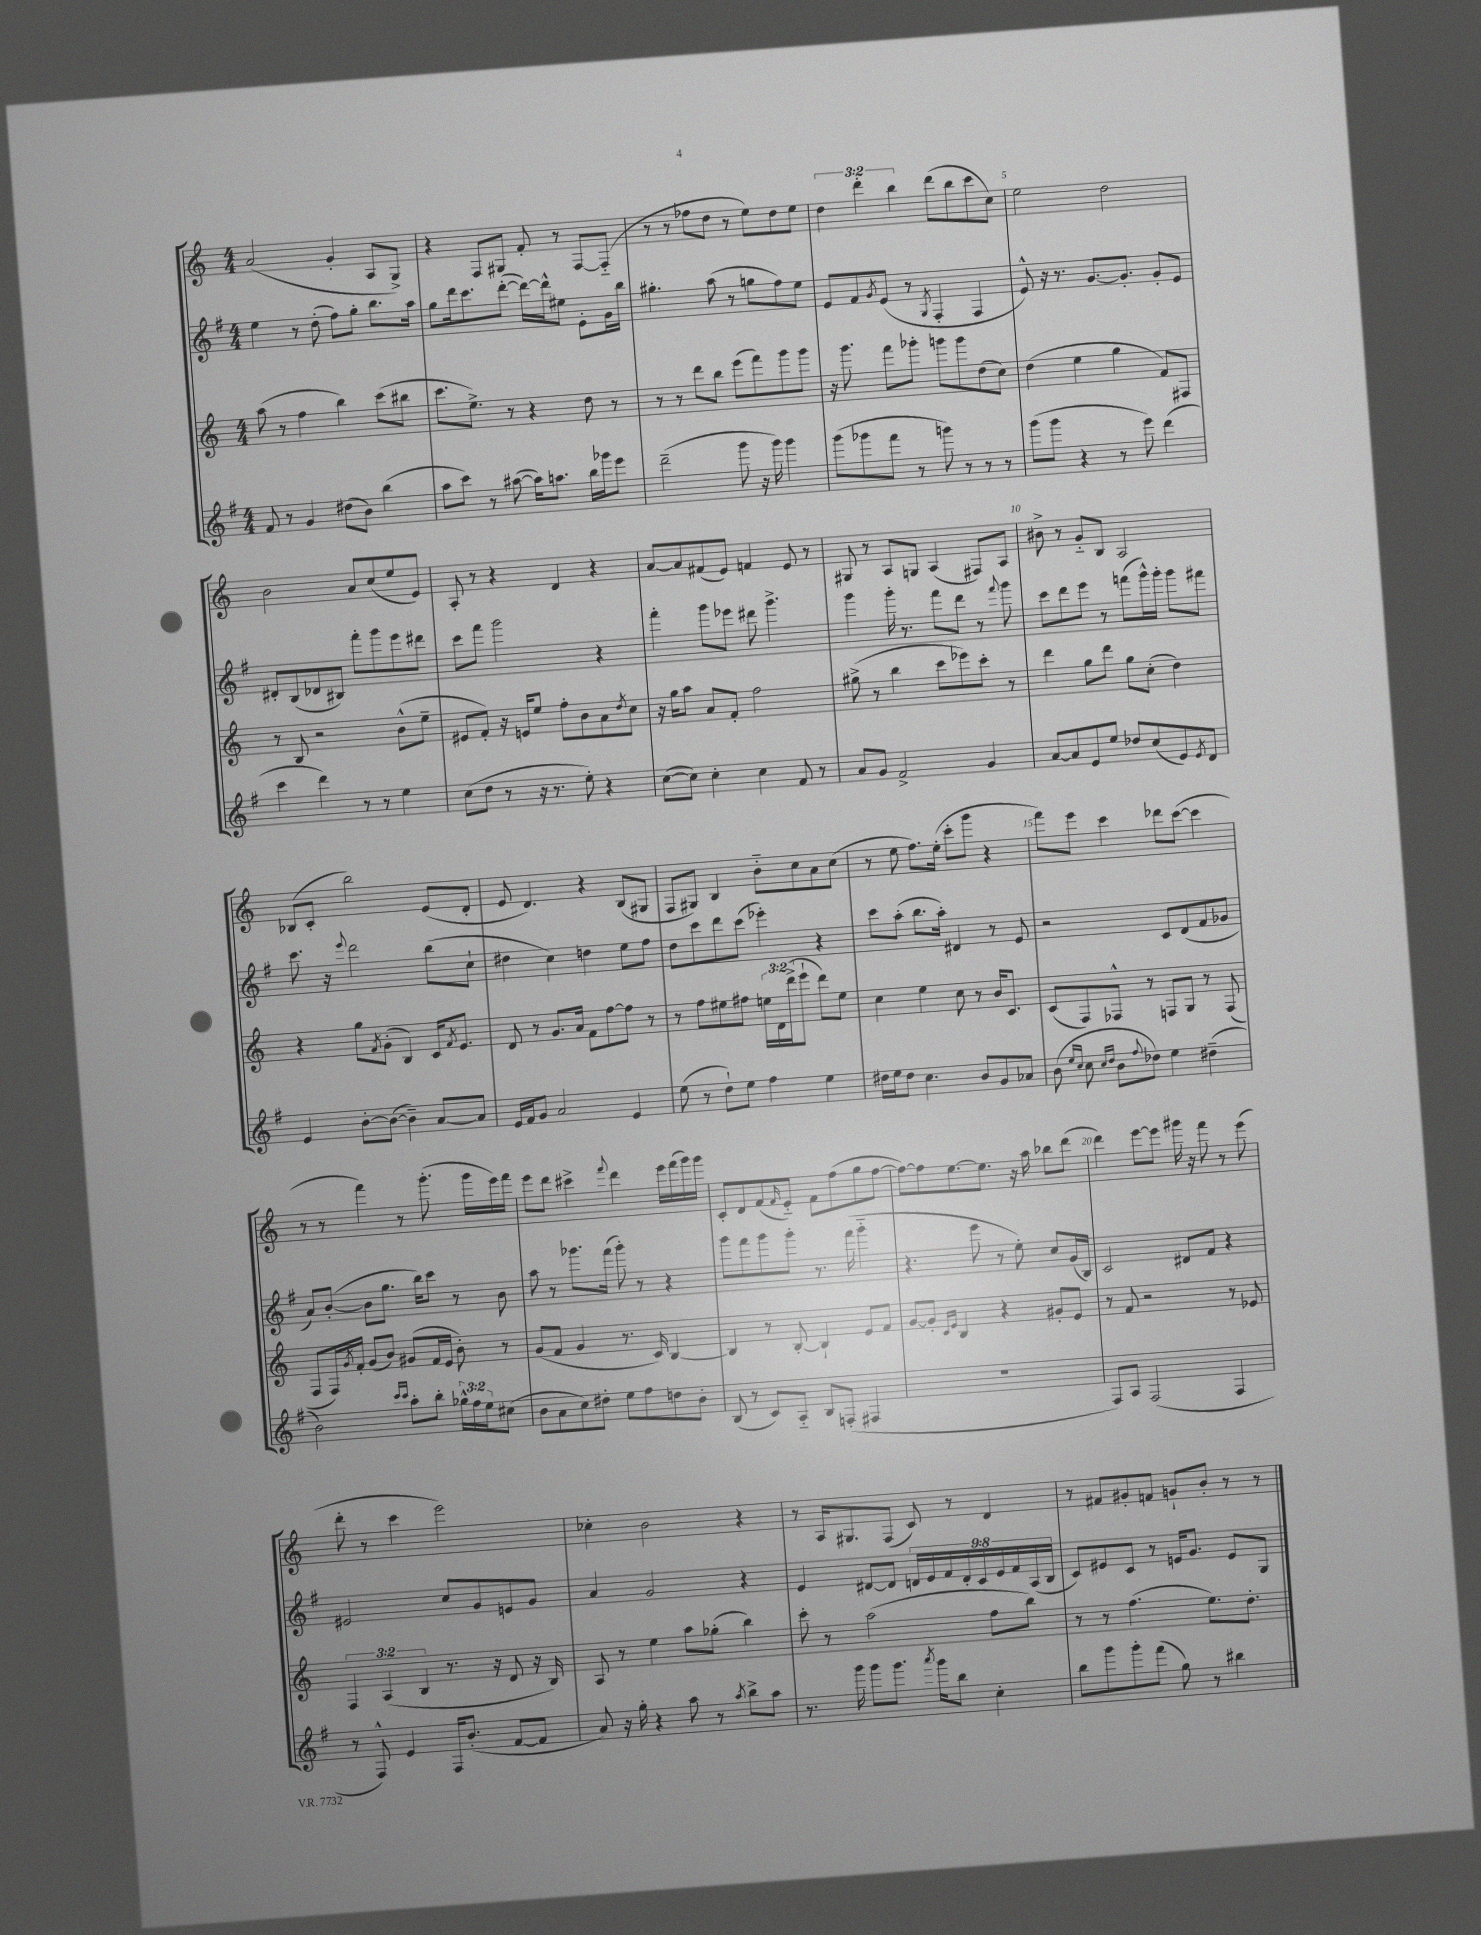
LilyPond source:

<<
\new StaffGroup <<
\new Staff = "s0" {
    \clef treble \key c \major \numericTimeSignature \time 4/4 \override Staff.TupletNumber.text = #tuplet-number::calc-fraction-text
    a'2( g'4-. a8 g8->) |
    r4 f8 gis8 f'8-. r8 f8~ f8-_( |
    r8 r8 fes''8 d''8 r8 e''8) d''8 e''8 |
    \tuplet 3/2 { d''4 d'''4-. b''4 } d'''8( b''8 c'''8 c''8) |
    e''2 d''2 |
    b'2 a'8 c''8( e''8 e'8) |
    a8-. r8 r4 d'4 r4 |
    a'8~ a'8 fis'8( e'8) f'4 e'8 r8 |
    gis8 r8 a8 g8 a4( fis8) a8 |
    bis'8-> r8 g'8-_ b8 a2 |
    bes8( c'8-. b''2) e'8( d'8-. |
    e'8 d'4.) r4 b8( gis8 |
    f8 gis8) b4 b'8-_ c''8 a'8 c''8( |
    r8 e''8 f''8.) e''16-.( c'''8-. g'''8 r4 |
    f'''8) e'''8 c'''4 des'''8 c'''8~( c'''4 |
    r8 r8 f'''4) r8 g'''8.-.( g'''16 e'''16) f'''16 |
    e'''8 d'''8 cis'''4-> \appoggiatura { f'''8 } d'''4 e'''16 f'''16( g'''16) g'''16 |
    c'8-. d'8 f'8( \grace { f'16 } e'8-_) f'8 f''8( g''8 f''8~ |
    f''8~) f''8 e''8.~ e''8. r16 a''16 bes''8 d'''8( |
    d'''4) e'''8~ e'''8 gis'''16 r16 f'''8 r8 e'''8( |
    d'''8-. r8 c'''4 e'''2) |
    ces''4-. b'2 r4 |
    r8 a16 gis8. f8( c'8) r8 d'4 |
    r8 fis'8 gis'8-. f'8 g'8-! b'8-. r8 r8 \bar "|." |
}
\new Staff = "s1" {
    \clef treble \key g \major \numericTimeSignature \time 4/4 \override Staff.TupletNumber.text = #tuplet-number::calc-fraction-text
    e''4 r8 d''8-.( fis''8) g''8-. b''8. a''16 |
    g''8 d'''16 c'''8. d'''8~-.( d'''16~) d'''16-^ eis''8 e'8-. g'16 b''16 |
    gis''4.-. a''8( r8 g''8 fis''8) e''8 |
    e'8 fis'8 \acciaccatura { g'8 } e'8( r8 \acciaccatura { g8 } fis4-. fis4 |
    e'8-^) r16 r8. g'8.~ g'8.-. g'8-. e'8 |
    dis'8-. b8( des'8 bis8) fis'''8-. g'''8 e'''8 dis'''8 |
    c'''8 fis'''8 g'''2 r4 |
    fis'''4-. g'''8 ees'''8 dis'''8 g'''4.-> |
    g'''4 g'''16-. r8. fis'''8 d'''8 r8 \appoggiatura { fis'''8 } g'''8 |
    c'''8 d'''8 e'''8 r8 f'''8( g'''16-^) g'''16-. g'''8 fis'''8 |
    c'''8. r16 \appoggiatura { e'''8 } d'''2 b''8( c''8-! |
    dis''4 c''4) d''4 e''8 fis''8 |
    d''8 c'''8 d'''8 c'''8( ees'''4-.) r4 |
    c'''8 a''8-.( b''8. a''16-.) dis'4 r8 e'8 |
    r2 c'8 d'8( fis'8 ges'8 |
    a'8) b'8~-.( b'8 g''8. b''16) c'''8 r8 b'8 |
    a''8 r8 ges'''8. fis'''16( ges'''8-.) r8 r4 |
    g'''8 fis'''8 g'''8 g'''8-. r8. fis'''16( g'''4-_ |
    r4. e'''8 r8 e''8-.) c''8 g'16( b16) |
    c'2 dis'8 fis'8 r4 |
    eis'2 c''8 g'8 e'8 g'8 |
    a'4 g'2 r4 |
    e'4 dis'8~ dis'8 \tuplet 9/8 { d'16 e'16 fis'16 d'16-. c'16 e'16 fis'16 a16( b16 } |
    c'8) eis'8 c'8 r8 e'16 g'8. e'8 g8 \bar "|." |
}
\new Staff = "s2" {
    \clef treble \key c \major \numericTimeSignature \time 4/4 \override Staff.TupletNumber.text = #tuplet-number::calc-fraction-text
    a''8( r8 f''4 b''4) c'''8( bis''8 |
    c'''8. e''8.->) r8 r4 d''8 r8 |
    r8 r8 d'''8 b''8 e'''8( f'''8) g'''8 g'''8 |
    r16 g'''8. f'''8 ges'''8-. g'''8 g'''8 d''8( c''8) |
    d''4( e''4 g''4 f'8) fis8 |
    r8 b8 r2 b'8-^( e''8-- |
    eis'8 f'8-.) r16 e'16 e''8 f''8-. b'8 a'8 \acciaccatura { d''8 } c''8 |
    r16 g''16 a''8 a'8 f'8-. f''2 |
    gis''8->( r8 b''4 c'''8 ees'''8) c'''8-. r8 |
    d'''4 g''8 d'''8 g''8 c''8-.( d''4) |
    r4 g''8 \acciaccatura { f'8 } g'8-.( b4) c'16 \acciaccatura { f'8 } e'8. |
    d'8 r8 g'8. a'16 f'8 f''8~ f''8 r8 |
    r8 f''8 eis''8 fis''8 \tuplet 3/2 { e''16 d'16 d'''16->( } e'''8-! d'''8) e''8 |
    c''4 e''4 c''8 r8 b'16 c'8. |
    c'8( f8) fes8-^ r8 f8 g8 r8 f8( |
    f8 f16) \acciaccatura { g'8 } f'16-. g'8( b'8) gis'8( f'16 e'16 b'8-.) r8 |
    g'8( f'8 g'4 r8. c'16) b4~ |
    b4 r8 b8~-. b4-! e'8 f'8 |
    g'8~ g'8-. \grace { c'16 e'16 } b4 r4 gis'8-. e'8 |
    r8 f'8 r2 r8 ees'8 |
    \tuplet 3/2 { f4 a4( b4 } r8. r16 d'8 r16 b16) |
    a8 r8 e''4 a''8 ges''8-.( b''4) |
    c'''8-. r8 a''2( f''8 b''8) |
    r8 r8 f''4.( e''8.) d''8.-. \bar "|." |
}
\new Staff = "s3" {
    \clef treble \key g \major \numericTimeSignature \time 4/4 \override Staff.TupletNumber.text = #tuplet-number::calc-fraction-text
    fis'8 r8 g'4 dis''8( b'8) b''4( |
    a''8 c'''8) r8 ais''8~( ais''16) a''8. b''16 ges'''16 e'''8 |
    d'''2--( g'''8 r16 g'''16) g'''4 |
    g'''8( ges'''8 fis'''8 r8 g'''8) r8 r8 r8 |
    g'''8( g'''8 r4 r8 e'''8) d'''4( |
    c'''4 d'''4) r8 r8 e''4 |
    c''8( d''8 r8 r16 r8. e''8-.) r4 |
    c''8~( c''8) c''4-. c''4 fis'8 r8 |
    a'8 g'8 fis'2-> g'4 |
    a'8~ a'8 e'8 e''8 des''8 c''8( e'8) \acciaccatura { e'8 } d'8 |
    e'4 b'8~-. b'8~( b'4--) a'8~ a'8 |
    e'16 fis'16 g'8 a'2 e'4 |
    e''8( r8 d''8-!) e''8 fis''4 e''4 |
    dis''16 e''16 dis''8 c''4. b'8 g'8 aes'8 |
    b'8( \grace { e''16 c''16 } c''8 \grace { c''16 d''16 } b'8 \appoggiatura { fis''8 } des''8) e''4 dis''4--( |
    b'2) \grace { c'''16 c'''16 } a''8-. b''8-. \tuplet 3/2 { ges''16-^ fis''16 e''16 } cis''8( |
    b'8 a'8 c''8) dis''8-. e''8 fis''8 d''8 b'8-. |
    b8( r8 c'8) a8-_ b8 f8-.( fis4 |
    R1 |
    fis8) a8 fis2( fis4 |
    r8 fis8-^) e'4 fis16 b'8.-.( fis'8~ fis'8 |
    a'8) r16 g''16-. r4 a''8 r8 \acciaccatura { a''8 } b''8-> a''8 |
    r8. g'''16 g'''8 g'''8. \acciaccatura { a'''8 } g'''16 b''8 c''4-. |
    b''8 g'''8 g'''8-. fis'''8( g''8) r8 bis''4 \bar "|." |
}
>>
>>
\layout { \context { \Score \override BarNumber.break-visibility = ##(#f #t #t) barNumberVisibility = #(every-nth-bar-number-visible 5) } }
